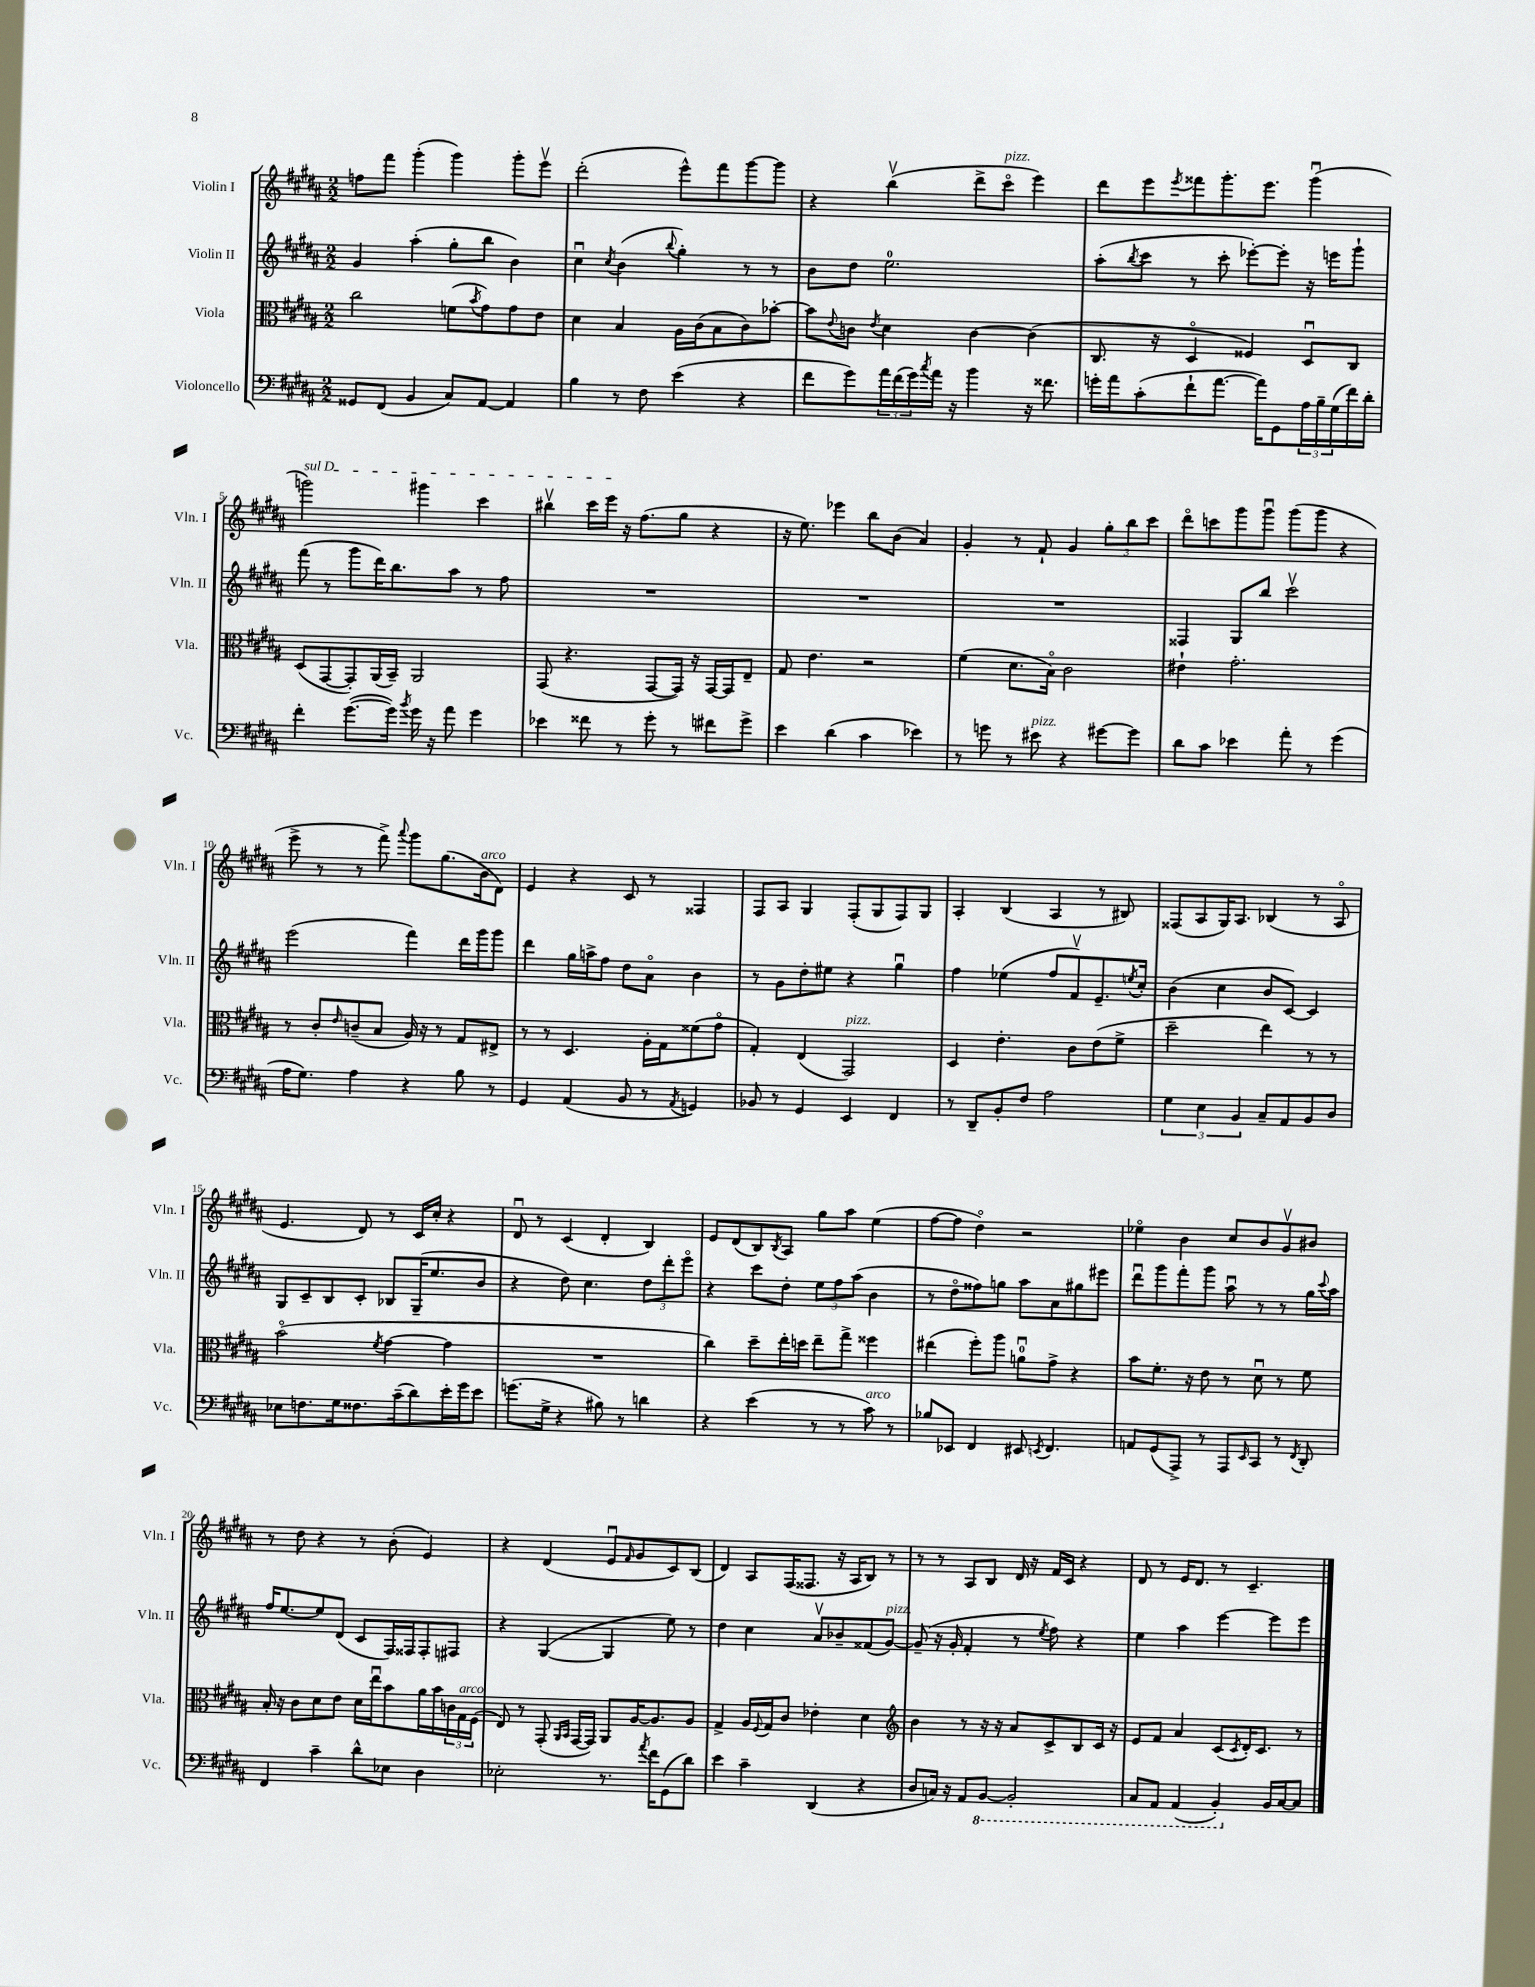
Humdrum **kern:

**kern	**kern	**kern	**kern
*staff4	*staff3	*staff2	*staff1
*clefF4	*clefC3	*clefG2	*clefG2
*k[f#c#g#d#a#]	*k[f#c#g#d#a#]	*k[f#c#g#d#a#]	*k[f#c#g#d#a#]
*M2/2	*M2/2	*M2/2	*M2/2
8GG##	2cc#	4g#	8ff
(8FF#	.	.	8fff#
4BB	.	(4aa#'	(4ggg#'
8C#)	(8f	8gg#'	4ggg#)
.	8qb	.	.
[8AA#	8g#)	8bb	.
4AA#]	8g#	4b)	8ggg#'
.	8e	.	8eeev
=	=	=	=
4B	4d#	4cc#u	(2ddd#'
.	.	8qcc#	.
8r	4B	(4b	.
8F#	.	.	.
.	.	8qqbb	.
(4e	16A#	4gg#')	8eee^^)
.	(16c#	.	.
.	8B	.	8fff#
4r	8c#)	8r	[8ggg#
.	[8b-'	8r	8ggg#]
=	=	=	=
8f#	8b-]	8b	4r
.	8qqe	.	.
8g#)	8c	8dd#	.
.	8qe	.	.
24a#	4d#	2.ee	(4bbv
(24f#	.	.	.
24g#)	.	.	.
8qcc#	.	.	.
16a#	.	.	.
16r	.	.	.
4b	[4c	.	8ddd#^
.	.	.	8ccc#o
16r	(4c]	.	4eee)
8.f##	.	.	.
=	=	=	=
16g'	8.C#	(8aa#'	8ddd#
16a#	.	.	.
.	.	8qbb	.
(8c#'	.	8ccc#	8eee
.	16r	.	.
.	.	.	8qeee
8f#`	4D#o	8r	8fff##
[8.a#	.	8ccc#'	8.ggg#'
.	4F##)	[8eee-')	.
16a#])	.	.	8.eee
8GG#	.	8eee-']	.
24A#	8D#u	16r	(4ggg#u
24B~	.	.	.
.	.	16eee	.
(24G#	.	.	.
16f#)	8C#	8ggg#`	.
16d#'	.	.	.
=	=	=	=
4f#'	(8D#	(8fff#	2ggg)
.	[8GG#	8r	.
([8.g#	8GG#'])	8ggg#	.
.	(16AA#	16ddd#)	.
16g#])	16BB~)	8.bb	.
8qb	.	.	.
16g#	2AA#	.	4ggg#
16r	.	.	.
8a#	.	8aa#	.
4g#	.	8r	4ccc#
.	.	8ff#	.
=	=	=	=
4e-	(8GG#	1r	4bb#v
.	4.r	.	.
8f##	.	.	16ccc#
.	.	.	16eee
8r	.	.	16r
.	.	.	(8.ff#
8g#'	[8GG#	.	.
8r	16GG#])	.	8gg#
.	16r	.	.
8f#	[16GG#	.	4r
.	16GG#]	.	.
8g#^	8E~	.	.
=	=	=	=
4e	8G#	1r	16r
.	.	.	8.ee)
.	4.e	.	.
(4d#	.	.	4eee-
4c#	2r	.	8bb
.	.	.	(8b
4e-)	.	.	4a#)
=	=	=	=
8r	(4f#	1r	4g#'
8g	.	.	.
8r	8.d#	.	8r
8e#	.	.	8f#`
.	16Bo)	.	.
4r	2c#	.	4g#
[8g#	.	.	12gg#'
.	.	.	12bb
8g#]	.	.	.
.	.	.	12ccc#
=	=	=	=
8d#	4e#`	4F##	8ddd#o
8c#	.	.	8ccc
4e-	2.g#'	8G#	8ggg#
.	.	8bb	8ggg#u
8a#'	.	2ccc#v	(8ggg#
8r	.	.	8ggg#
(4g#	.	.	4r
=	=	=	=
16A#	8r	(2eee	8eee^
8.G#)	.	.	.
.	8c#'	.	8r
.	16qqe	.	.
4A#	(8c~	.	8r
.	8B	.	8fff#^)
.	.	.	8qqaaa#
4r	16A#)	4fff#)	8ggg#
.	16r	.	.
.	8r	.	(8.gg#
8B	8G#	16ddd#	.
.	.	16ggg#	16b
8r	8E#^	8ggg#	8d#)
=	=	=	=
4GG#	8r	4ddd#	4e
.	8r	.	.
(4AA#	4.D#	16gg#	4r
.	.	16aa^	.
.	.	8ff#	.
8BB	.	8dd#	8c#
8r	16A#'	8a#o	8r
.	16G#	.	.
8qAA#	.	.	.
4GG)	(8f##	4b	4F##
.	8g#o	.	.
=	=	=	=
8BB-	4G#')	8r	8F#
8r	.	8g#	8A#
4GG#	(4E	8dd#'	4G#
.	.	8ee#	.
4EE	2GG#)	4r	(8F#'
.	.	.	8G#
4FF#	.	4gg#u	8F#)
.	.	.	8G#
=	=	=	=
8r	4D#	4ff#	4A#'
8DD#~	.	.	.
8BB'	4.e'	(4ee-	(4B
8F#	.	.	.
2A#	.	8ff#	4A#
.	8c#	8f#v)	.
.	(8e	8.e~	8r
.	8f#^	.	8B#)
.	.	8qee	.
.	.	16cc#'	.
=	=	=	=
6G#	2dd#~	(4b	(8F##
.	.	.	8A#
6E	.	.	.
.	.	4cc#	16G#)
.	.	.	8.A#
6BB	.	.	.
8C#~	4ee)	8b	(4B-
8AA#	.	[8c#)	.
8BB	8r	4c#]	8r
8D#	8r	.	8A#o
=	=	=	=
8E-	(2bo	8G#	4.e
8.F	.	8c#~	.
.	.	8B	.
16G#	.	.	.
8.F##	.	8c#'	8d#)
.	8qf#	.	.
.	[4g#	8B-	8r
(16c#~	.	.	.
8d#)	.	(16G#~	16c#
.	.	8.ee	16cc#'
16e'	4g#]	.	4r
16g#	.	.	.
8e	.	8b	.
=	=	=	=
(8.g	1r	4r	8d#u
.	.	.	8r
16G#^	.	.	.
4r	.	8dd#)	(4c#
.	.	4.cc#	.
8B#)	.	.	4d#'
8r	.	.	.
4d	.	12dd#	4B)
.	.	12ddd#'	.
.	.	12eeeo	.
=	=	=	=
4r	4cc#)	4r	8e
.	.	.	(8d#
(4e	8dd#~	8ccc#	8B)
.	.	.	8qB
.	16ee'	8dd#'	8A#
.	16dd	.	.
8r	8ee~	12ee	8gg#
.	.	12ff#	.
8r	8gg#^	.	8aa#
.	.	(12aa#	.
8c#)	4ff##	4b	(4ee
8r	.	.	.
=	=	=	=
8B-	(4ee#	8r	[8ff#
8EE-	.	8dd#o	8ff#]
4FF#	8ff#')	8ff##)	4dd#o)
.	8aa#	8gg	.
8EE#	8au	8aa#	2r
8qEE	.	.	.
4.FF#	8g#^	8a#	.
.	4r	8gg#	.
.	.	8eee#	.
=	=	=	=
8AA	8b	8ddd#u	4ee-o
(8GG#	8.f#'	8ggg#	.
8AAA#^)	.	8fff#'	4b
.	16r	.	.
8r	8e	8ggg#	.
8AAA#	8r	8aa#u	8cc#
16qqEE	.	.	.
8CC#	8d#u	8r	8b
8r	8r	8r	8g#v
8qFF#	.	.	.
8DD#'	8f#	16gg#	8b#
.	.	8qqccc#	.
.	.	16aa#	.
=	=	=	=
4FF#	16B'	16ff#	8r
.	16r	[8.ee	.
.	8c#	.	8dd#
4c#~	8d#	8ee]	4r
.	8e	(8d#	.
8d#^^	16d#	8c#	8r
.	16eeu	.	.
8E-	8b	16F#)	(8b'
.	.	16F##	.
4D#	16a#	8F##'	4e)
.	16b	.	.
.	24c	8F#	.
.	24G#	.	.
.	(24F#	.	.
=	=	=	=
2E-'	8E)	4r	4r
.	8r	.	.
.	(8GG#'	([4G#	(4d#
.	16qqAA#	.	.
.	16qqBB	.	.
.	[16GG#	.	.
.	16GG#])	.	.
8.r	8AA#	4G#]	8eu
.	.	.	16qqf#
.	[16A#	.	8g#
8qa#	.	.	.
16f#	8.A#]	.	.
(8GG#	.	8ee)	8c#)
8d#)	8A#	8r	(8B
=	=	=	=
4e	4G#^	4dd#	4d#)
4c#~	16A#	4cc#	8A#
.	8qqF#	.	.
.	16G#	.	.
.	8c#	.	(16F#
.	.	.	8.F##
(4DD#	4e-'	8a#v	.
.	.	8b-~	16r
.	.	.	16A#
4r	4d#	(8f##	8B)
.	.	[8g#)	8r
=	=	=	=
*	*clefG2	*	*
8D#	4b	(8g#~]	8r
16C)	.	16r	8r
16r	.	16g#'	.
8AA#	8r	4f#'	8A#
[8BBB	16r	.	8B
.	16r	.	.
2BBB']	8a#	8r	16d#
.	.	.	16r
.	.	8qee	.
.	8c#^	8ff#)	16f#
.	.	.	16c#
.	8B	4r	4r
.	16c#	.	.
.	16r	.	.
=	=	=	=
8CC#	8e	4ee	8d#
8AAA#	8f#	.	8r
(4AAA#	4a#	4aa#	16e
.	.	.	8.d#
4BBB')	(8c#	[4eee	8r
.	8qc#	.	.
.	16d#')	.	4.c#~
.	8.c#	.	.
16BB	.	8eee]	.
[16C#	.	.	.
8C#]	8r	8eee	.
==	==	==	==
*-	*-	*-	*-
